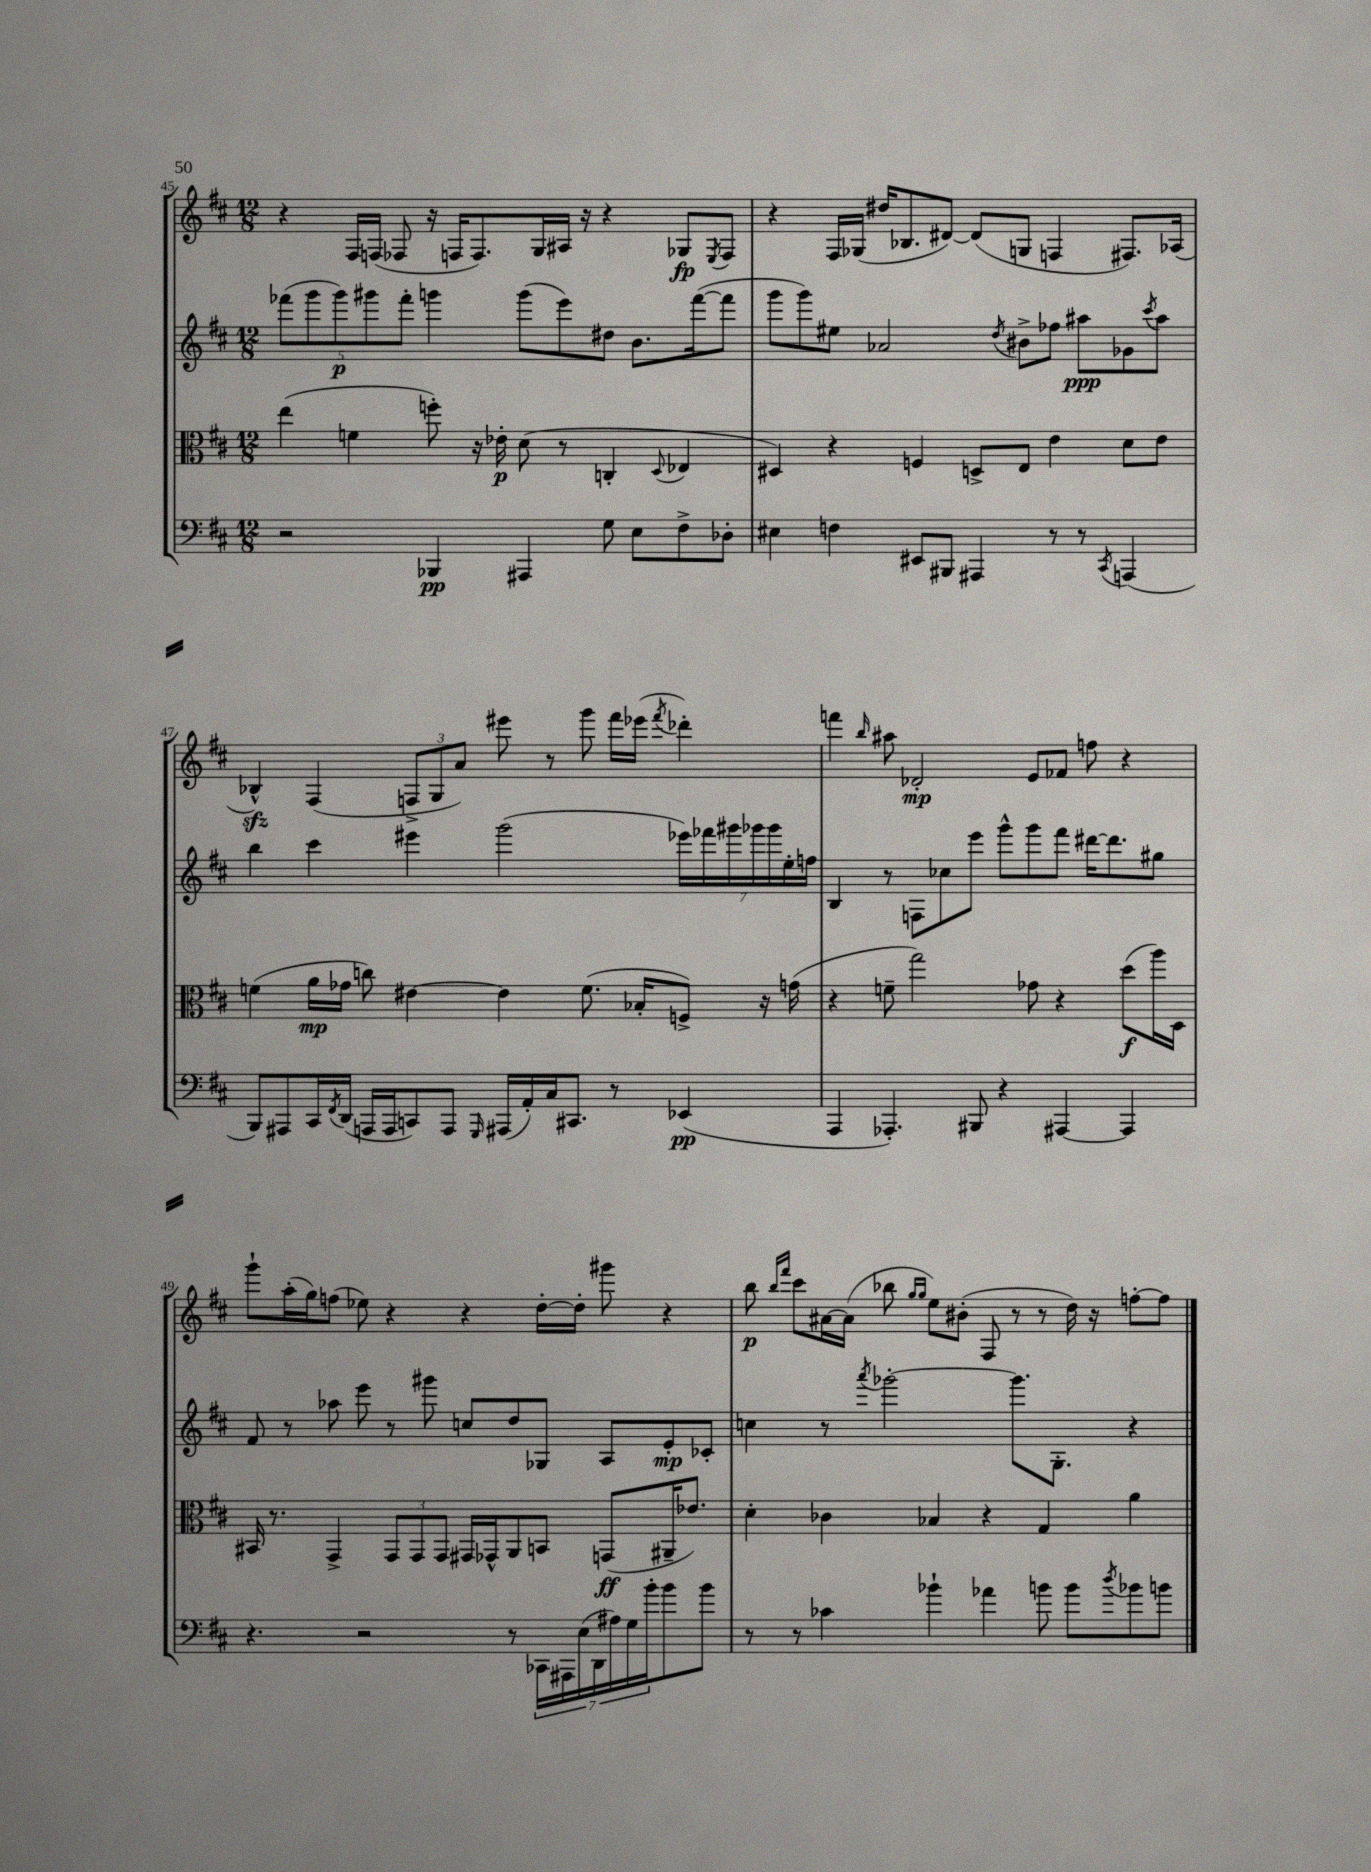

**kern	**dynam	**kern	**dynam	**kern	**dynam	**kern	**dynam
*part4	*part4	*part3	*part3	*part2	*part2	*part1	*part1
*staff4	*staff4	*staff3	*staff3	*staff2	*staff2	*staff1	*staff1
*clefF4	*	*clefC3	*	*clefG2	*	*clefG2	*
*k[f#c#]	*	*k[f#c#]	*	*k[f#c#]	*	*k[f#c#]	*
*M12/8	*	*M12/8	*	*M12/8	*	*M12/8	*
=45	=45	=45	=45	=45	=45	=45	=45
2r	.	(4ee\	.	(10fff-X\L	.	4r	.
.	.	.	.	10ggg\	.	.	.
.	.	.	.	10ggg\)	p	.	.
.	.	4fn\	.	.	.	16F#/LL	.
.	.	.	.	10ggg#X\	.	.	.
.	.	.	.	.	.	(16Fn/JJ	.
.	.	.	.	.	.	8F-X/	.
.	.	.	.	10fff-'\J	.	.	.
4BBB-X/	pp	8ffn'\)	.	4gggn\	.	16r	.
.	.	.	.	.	.	16Fn/KL	.
.	.	16r	.	.	.	8.F/)	.
.	.	16e-X'\	p	.	.	.	.
4AAA#X/	.	(8d\	.	(8ggg\L	.	.	.
.	.	.	.	.	.	16G/L	.
.	.	8r	.	8eee\)	.	16A#X/JJ	.
.	.	.	.	.	.	16r	.
8G\	.	4Cn'/	.	8dd#X\J	.	4r	.
8E\L	.	.	.	8.b\L	.	.	.
.	.	8qqD/	.	.	.	.	.
8F#^\	.	4E-X/	.	.	.	8G-X/L	fp
.	.	.	.	([16fff-\k	.	.	.
.	.	.	.	.	.	8qE/	.
8D-X'\J	.	.	.	8fff-\J]	.	8F/J	.
=46	=46	=46	=46	=46	=46	=46	=46
4E#X\	.	4D#X/)	.	8ggg\L	.	4r	.
.	.	.	.	8ggg\)	.	.	.
4Fn\	.	4r	.	8ee#X\J	.	16F#/LL	.
.	.	.	.	.	.	(16G-X/JJ	.
.	.	.	.	2a-X/	.	16dd#X/KL	.
.	.	.	.	.	.	8.B-X/	.
8EE#X/L	.	4Fn/	.	.	.	.	.
8BBB#X/J	.	.	.	.	.	[8d#X/J)	.
4AAA#X/	.	8Dn^/L	.	.	.	(8d#/L]	.
.	.	.	.	8qdd/	.	.	.
.	.	8E/J	.	8b#X^\L	.	8Gn/J	.
8r	.	4e\	.	8ff-X\J	.	4Fn/	.
8r	.	.	.	8aa#X\L	ppp	.	.
8qCC#/	.	.	.	.	.	.	.
(4AAAn/	.	8d\L	.	8g-X\	.	8.F#X/L)	.
.	.	.	.	8qccc#/	.	.	.
.	.	8e\J	.	8aa#\J	.	.	.
.	.	.	.	.	.	(16A-X/Jk	.
!!LO:LB:g=z
=47	=47	=47	=47	=47	=47	=47	=47
8BBB/L)	.	(4fn\	.	4bb\	.	4B-Xzz^^/)	.
8AAA#X/	.	.	.	.	.	.	.
16CC#/L	.	16a\LL	mp	4ccc#\	.	(4F#/	.
8qFF#/	.	.	.	.	.	.	.
(16DD/JJ	.	16g-X\JJ	.	.	.	.	.
16AAAn/LL	.	8ccn\)	.	.	.	.	.
16AAA/J	.	.	.	.	.	.	.
8CCn/)	.	[4e#X\	.	4eee#X\	.	12Fn^/L	.
.	.	.	.	.	.	12G/	.
8AAA/J	.	.	.	.	.	.	.
.	.	.	.	.	.	12a/J)	.
16qqGGG/	.	.	.	.	.	.	.
(16AAA#X/LL	.	4e#\]	.	(2ggg\	.	8eee#X\	.
16AA'/)	.	.	.	.	.	.	.
16C#/J	.	.	.	.	.	8r	.
8.CC#X/J	.	.	.	.	.	.	.
.	.	(8.f\	.	.	.	8ggg\	.
8r	.	.	.	.	.	16fff#\LL	.
.	.	16B-X'/KL	.	.	.	(16eee-X\JJ	.
.	.	.	.	.	.	8qfff#/	.
(4EE-X/	pp	8Fn^/J)	.	28eee-X\LL)	.	4ddd-X'\)	.
.	.	.	.	28fff-X\	.	.	.
.	.	.	.	28ggg#X\	.	.	.
.	.	.	.	28ggg-X\	.	.	.
.	.	16r	.	.	.	.	.
.	.	.	.	28ggg-\	.	.	.
.	.	.	.	28ee'\	.	.	.
.	.	(16gn\	.	.	.	.	.
.	.	.	.	28ffn\JJ	.	.	.
=48	=48	=48	=48	=48	=48	=48	=48
4AAA/	.	4r	.	4B/	.	4fffn\	.
.	.	.	.	.	.	16qqbb/	.
4.AAA-X'/)	.	8fn~\	.	8r	.	8aa#X\	.
.	.	2gg\)	.	8Fn\L	.	2d-X'/	mp
.	.	.	.	8cc-X\	.	.	.
8BBB#X/	.	.	.	8eee\J	.	.	.
4r	.	.	.	8ggg^^\L	.	.	.
.	.	8g-X\	.	8ggg\	.	8e/L	.
[4AAA#X/	.	4r	.	8fff#\J	.	8f-X/J	.
.	.	.	.	[16ddd#X\KL	.	8ffn\	.
.	.	.	.	8.ddd#\]	.	.	.
4AAA#/]	.	(8dd\L	f	.	.	4r	.
.	.	16aa\L)	.	8gg#X\J	.	.	.
.	.	16D\JJ	.	.	.	.	.
!!LO:LB:g=z
=49	=49	=49	=49	=49	=49	=49	=49
4.r	.	16BB#X/	.	8f#/	.	8ggg`\L	.
.	.	8.r	.	.	.	.	.
.	.	.	.	8r	.	(16aa'\L	.
.	.	.	.	.	.	16gg\J)	.
.	.	4GG^/	.	8aa-X\	.	(8ffn\J	.
2r	.	.	.	8eee\	.	8ee-X\)	.
.	.	12GG/L	.	8r	.	4r	.
.	.	12GG/	.	.	.	.	.
.	.	.	.	8ggg#X\	.	.	.
.	.	12GG/J	.	.	.	.	.
.	.	16GG#X/LL	.	8ccn/L	.	4r	.
.	.	16GG-X^^/J	.	.	.	.	.
8r	.	8AA/	.	8dd/	.	.	.
28CC-X\LL	.	8BBn/J	.	8G-X/J	.	[16dd'\LL	.
28AAA#X\	.	.	.	.	.	.	.
.	.	.	.	.	.	16dd'\JJ]	.
(28E\	.	.	.	.	.	.	.
28DD\	.	.	.	.	.	.	.
.	.	(8GGn/L	ff	8A/L	.	8ggg#X\	.
28A#X\)	.	.	.	.	.	.	.
28G\	.	.	.	.	.	.	.
28b'\J	.	.	.	.	.	.	.
8b\	.	16AA#X~/K	.	8e'/	mp	4r	.
.	.	8.e-X/J)	.	.	.	.	.
8b\J	.	.	.	8c-X'/J	.	.	.
=50	=50	=50	=50	=50	=50	=50	=50
8r	.	4d'\	.	4ccn\	.	8bb\	p
.	.	.	.	.	.	16qqbb/LL	.
.	.	.	.	.	.	16qqfff#/JJ	.
8r	.	.	.	.	.	8ccc#\L	.
4c-X\	.	4c-X\	.	8r	.	[16a#X\L	.
.	.	.	.	.	.	(16a#\JJ]	.
.	.	.	.	8qaaa/	.	.	.
.	.	.	.	[2ggg-X'\	.	8bb-X\	.
.	.	.	.	.	.	16qqgg/LL	.
.	.	.	.	.	.	16qqgg/JJ	.
4b-X`\	.	4B-X/	.	.	.	8ee\L)	.
.	.	.	.	.	.	(8b#X'\J	.
4a-X\	.	4r	.	.	.	8F#/	.
.	.	.	.	8.ggg-\L]	.	8r	.
8bn\	.	4G/	.	.	.	8r	.
.	.	.	.	8.G'\J	.	.	.
8b\L	.	.	.	.	.	16dd\)	.
.	.	.	.	.	.	16r	.
8qdd/	.	.	.	.	.	.	.
8b-X\	.	4a\	.	4r	.	[8ffn'\L	.
8bn\J	.	.	.	.	.	8ff\J]	.
==	==	==	==	==	==	==	==
*-	*-	*-	*-	*-	*-	*-	*-
